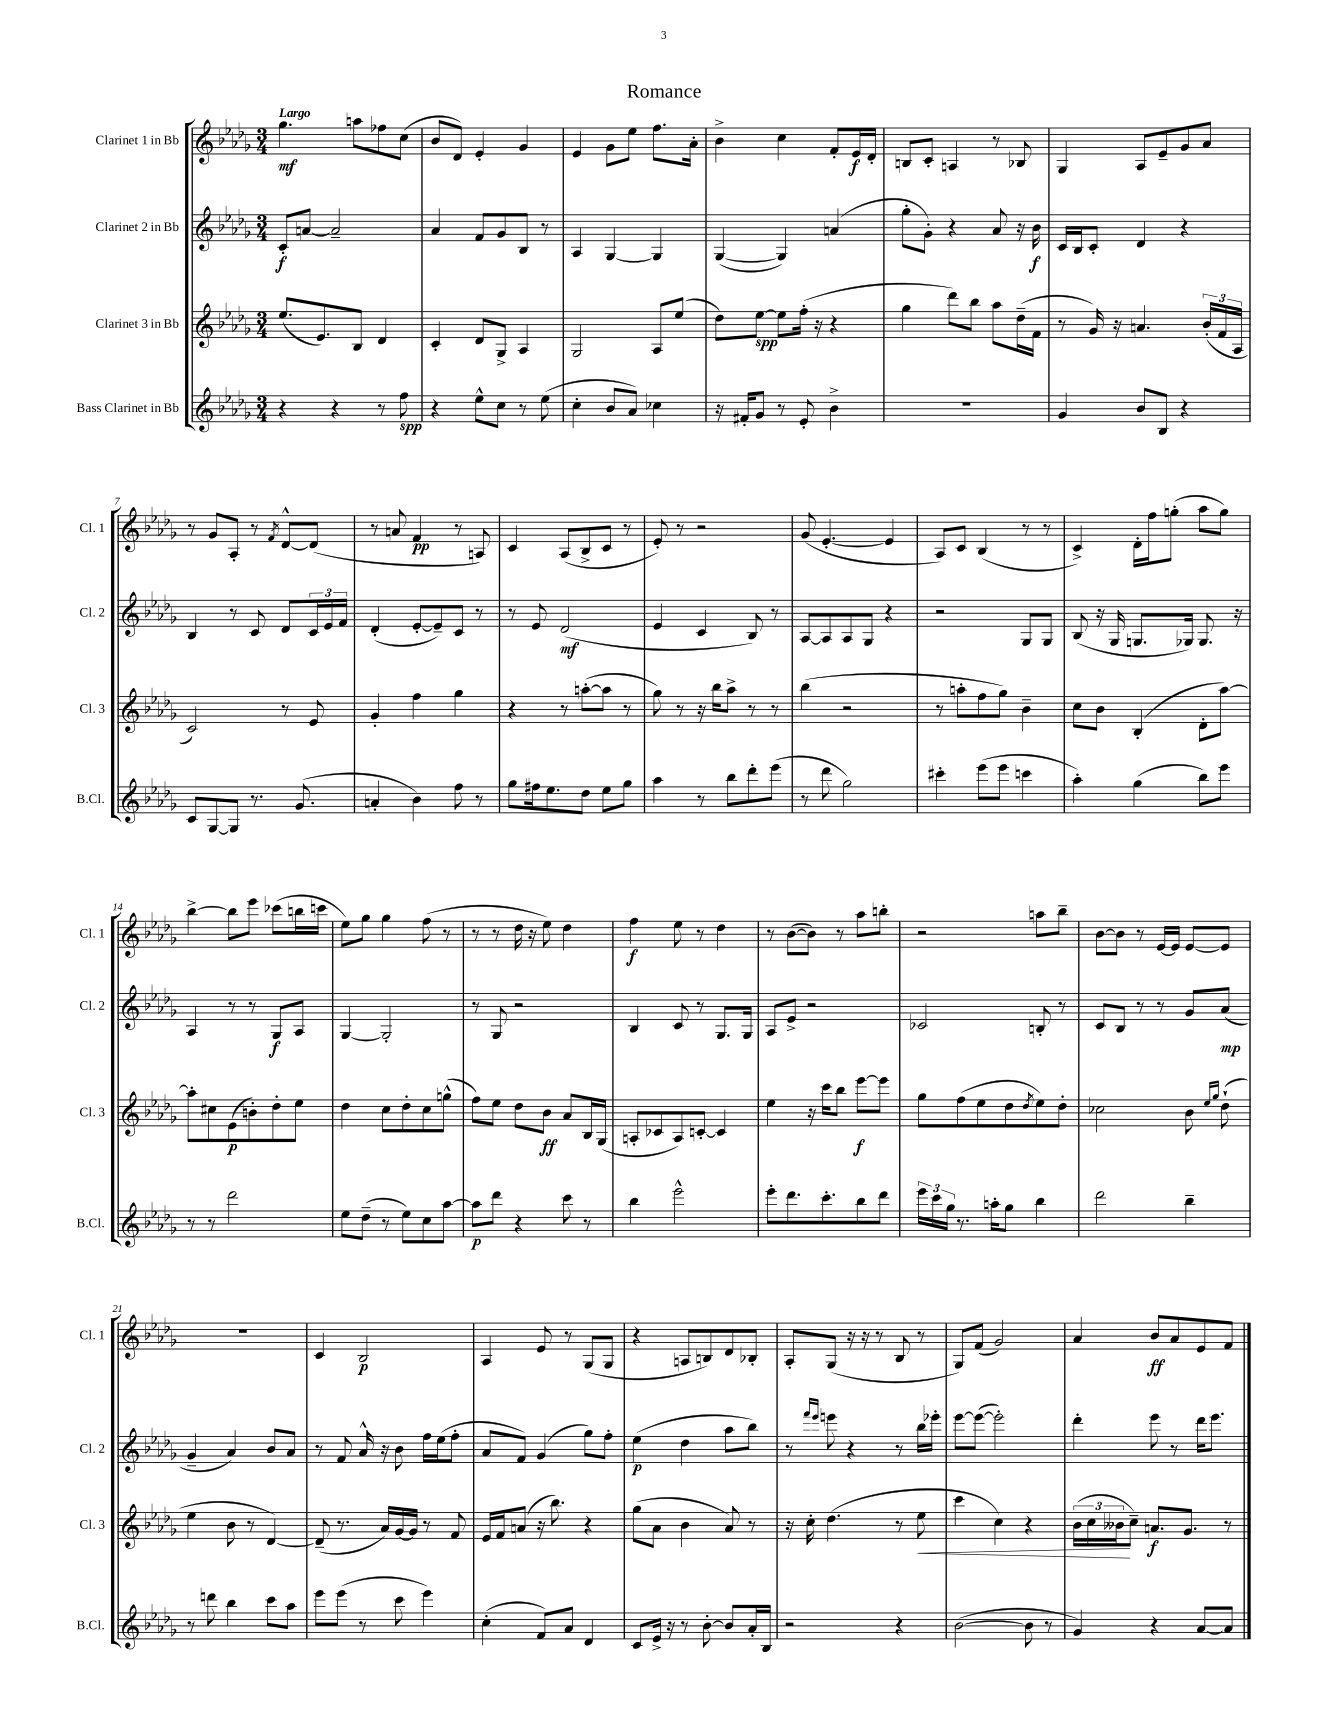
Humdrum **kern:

**kern	**kern	**kern	**kern
*staff4	*staff3	*staff2	*staff1
*clefG2	*clefG2	*clefG2	*clefG2
*k[b-e-a-d-g-]	*k[b-e-a-d-g-]	*k[b-e-a-d-g-]	*k[b-e-a-d-g-]
*M3/4	*M3/4	*M3/4	*M3/4
4r	(8.ee-/L	8c'/L	4.gg-\
.	.	[8a/J	.
.	8.e-/)	.	.
4r	.	2a~/]	.
.	8B-/J	.	8aa\L
8r	4d-/	.	8ff-\
8ff\	.	.	(8cc\J
=	=	=	=
4r	4c'/	4a-/	8b-/L
.	.	.	8d-/J)
8ee-^^\L	8d-/L	8f/L	4e-'/
8cc\J	8G-^/J	8g-/	.
8r	4A-/	8B-/J	4g-/
(8ee-\	.	8r	.
=	=	=	=
4cc'\	2G-/	4A-/	4e-/
8b-/L	.	[4G-/	8g-\L
8a-/J)	.	.	8ee-\J
4cc-\	8A-/L	4G-/]	8.ff\L
.	(8ee-/J	.	.
.	.	.	16a-'\Jk
=	=	=	=
16r	8dd-\L)	([4G-/	4b-^\
16f#'/LK	.	.	.
8g-/J	[8ee-\J	.	.
8r	8ee-\]L	4G-/])	4cc\
8e-'/	(16ff'\Jk	.	.
.	16r	.	.
4b-^\	4r	(4a/	8f'/L
.	.	.	16e-/L
.	.	.	16d-'/JJ
=	=	=	=
2.r	4gg-\	8gg-'\L	8B/L
.	.	8g-'\J)	8c'/J
.	8ddd-\L)	4r	4A/
.	8bb-\J	.	.
.	8aa-\L	8a-/	8r
.	(16dd-~\L	16r	8B-/
.	16f\JJ	16b-\	.
=	=	=	=
4g-/	8r	16c/LL	4G-/
.	.	16B-/J	.
.	16g-/)	8c'/J	.
.	16r	.	.
8b-/L	4.a/	4d-/	8A-/L
8B-/J	.	.	8e-~/
4r	.	4r	8g-/
.	(24b-'/LL	.	8a-/J
.	24f/	.	.
.	24A-/JJ	.	.
=	=	=	=
8c/L	2c/)	4B-/	8r
[8G-/	.	.	8g-/L
8G-/]J	.	8r	8A-'/J
8.r	.	8c/	8r
.	.	.	8qf/
.	8r	8d-/L	[8d-^^/L
(8.g-/	.	.	.
.	8e-/	24c/L	(8d-/]J
.	.	24e-/	.
.	.	24f/JJ	.
=	=	=	=
4a'/	4g-'/	(4d-'/	8r
.	.	.	8a/
4b-\)	4ff\	[8e-'/L	4f/
.	.	8e-~/])	.
8ff\	4gg-\	8c/J	8r
8r	.	8r	8A/)
=	=	=	=
8gg-\L	4r	8r	4c/
16ff#\k	.	8e-/	.
8.ee-\	.	.	.
.	8r	(2d-/	(8A-/L
8dd-\J	([8aa'\L	.	8B-^/
8ee-\L	8aa\]J	.	8c/J
8gg-\J	8r	.	8r
=	=	=	=
4aa-\	8gg-\)	4e-/	8e-'/)
.	8r	.	8r
8r	16r	4c/	2r
.	16bb-\LK	.	.
8bb-\L	8aa-^\J	.	.
8ddd-'\	8r	8B-/)	.
(8eee-\J	8r	8r	.
=	=	=	=
8r	(4bb-\	[8A-/L	(8g-/
8ddd-\	.	8A-/]	[4.e-'/
2gg-\)	2r	8A-/	.
.	.	8G-/J	.
.	.	4r	4e-/]
=	=	=	=
4ccc#'\	8r	2r	8A-/L)
.	8aa'\L	.	8c/J
(8eee-\L	8ff\	.	(4B-/
8eee-\J	8gg-\J)	.	.
4ccc\	4b-~\	8G-/L	8r
.	.	8G-/J	8r
=	=	=	=
4aa-'\)	8cc\L	(8B-/	4c^/)
.	8b-\J	16r	.
.	.	16G-/	.
(4gg-\	(4B-'/	8.G/L	16d-'\LL
.	.	.	16ff\J
.	.	.	(8gg'\J
.	.	16G-/Jk)	.
8bb-\L)	8d-'\L	8.G-/	8aa-\L
8eee-\J	[8aa-\J)	.	8gg\J)
.	.	16r	.
=	=	=	=
8r	8aa-'\]L	4A-/	[4bb-^\
8r	8cc#\	.	.
2ddd-\	(8e-\	8r	8bb-\]L
.	8b'\)	8r	8eee-\J
.	8dd-'\	8G-/L	(8ccc-\L
.	8ee-\J	8A-/J	16bb\L
.	.	.	16ccc\JJ
=	=	=	=
8ee-\L	4dd-\	[4G-/	8ee-\L)
(8dd-~\J	.	.	8gg-\J
8r	8cc\L	2G-'/]	4gg-\
8ee-\L)	8dd-'\	.	.
8cc\	8cc\	.	(8ff\
[8aa-\J	(8gg^^\J	.	8r
=	=	=	=
8aa-\]L	8ff\L)	8r	8r
8ddd-\J	8ee-\J	8G-/	8r
4r	8dd-\L	2r	16dd-\
.	.	.	16r
.	8b-\J	.	8ee-\)
8ccc\	8a-/L	.	4dd-\
8r	16B-/L	.	.
.	(16G-/JJ	.	.
=	=	=	=
4bb-\	8A'/L	4B-/	4ff\
.	8c-/	.	.
2eee-^^\	8A/)	8c/	8ee-\
.	[8c'/J	8r	8r
.	4c/]	8.G-/L	4dd-\
.	.	16G-/Jk	.
=	=	=	=
8eee-'\L	4ee-\	8A-/L	8r
8.ddd-\	.	8e-^/J	([8b-\L
.	16r	2r	8b-\]J)
8.ccc'\	16ccc\LK	.	.
.	8bb-\J	.	8r
8bb-\	[8eee-\L	.	8aa-\L
8ddd-\J	8eee-\]J	.	8bb'\J
=	=	=	=
24eee-\LL	8gg-\L	2c-/	2r
24ccc\	.	.	.
24gg-\JJ	.	.	.
8.r	(8ff\	.	.
.	8ee-\	.	.
16aa'\LK	.	.	.
8gg-\J	8dd-\	.	.
.	8qdd-/	.	.
4bb-\	8ee-\)	8B'/	8aa\L
.	8dd-'\J	8r	8bb-~\J
=	=	=	=
2ddd-\	2cc-\	8c/L	[8b-\L
.	.	8B-/J	8b-\]J
.	.	8r	8r
.	.	8r	[16e-/LL
.	.	.	16e-/]JJ
4bb-~\	8b-\	8g-/L	[8e-/L
.	16qqee-/LL	.	.
.	16qqgg-/JJ	.	.
.	(8dd-`\	(8a-/J	8e-/]J
=	=	=	=
8r	4ee-\	4g-~/	2.r
8ddd\	.	.	.
4bb-\	8b-\	4a-/)	.
.	8r	.	.
8ccc\L	[4d-/)	8b-/L	.
8aa-\J	.	8a-/J	.
=	=	=	=
8eee-\L	(8d-~/]	8r	4c/
(8eee-\J	8.r	8f/	.
8r	.	16a-^^/	2B-/
.	16a-/LL)	16r	.
8ccc\	[16g-/	8b-\	.
.	16g-/]JJ	.	.
4eee-\)	8r	16ff\LL	.
.	.	(16ee-\J	.
.	8f/	8ff'\J	.
=	=	=	=
(4cc'\	16e-/LL	8a-/L	4A-/
.	16f/J	.	.
.	(8a/J	8f/J)	.
8f/L)	16r	(4g-/	8e-/
.	8.bb-\)	.	.
8a-/J	.	.	8r
4d-/	4r	8gg-\L)	(8G-/L
.	.	8ff'\J	8G-/J
=	=	=	=
8c/L	(8gg-\L	(4ee-\	4r
16e-^/Jk	8a-\J	.	.
16r	.	.	.
8r	4b-\	4dd-\	8A/L
[8b-'\	.	.	8B/)
8b-/]L	8a-/)	8aa-\L	8d-/
16a-'/L	8r	8bb-\J)	8B-'/J
16B-/JJ	.	.	.
=	=	=	=
2r	16r	8r	8A-'/L
.	16cc'\	.	.
.	.	16qqfff/LL	.
.	.	16qqeee-/JJ	.
.	(4.dd-\	8eee\	(8G-/J
.	.	4r	16r
.	.	.	16r
.	.	.	8r
4r	8r	8r	8B-/
.	8ee-\	16bb-\LL	8r
.	.	16eee-'\JJ	.
=	=	=	=
([2b-\	4ccc\	[8eee-\L	8G-/L)
.	.	(8eee-\_J	(8f/J
.	4cc\)	2eee-'\])	2g-/)
8b-\]	4r	.	.
8r	.	.	.
=	=	=	=
4g-/)	(24b-\LL	4ddd-'\	4a-/
.	24cc\	.	.
.	24b--\J	.	.
.	8cc~\J)	.	.
4r	8.a/L	8eee-\	8b-/L
.	.	8r	8a-/
.	8.g-/J	.	.
[8a-/L	.	16ddd-\LK	8e-/
.	.	8.eee-\J	.
8a-/]J	8r	.	8f/J
==	==	==	==
*-	*-	*-	*-
